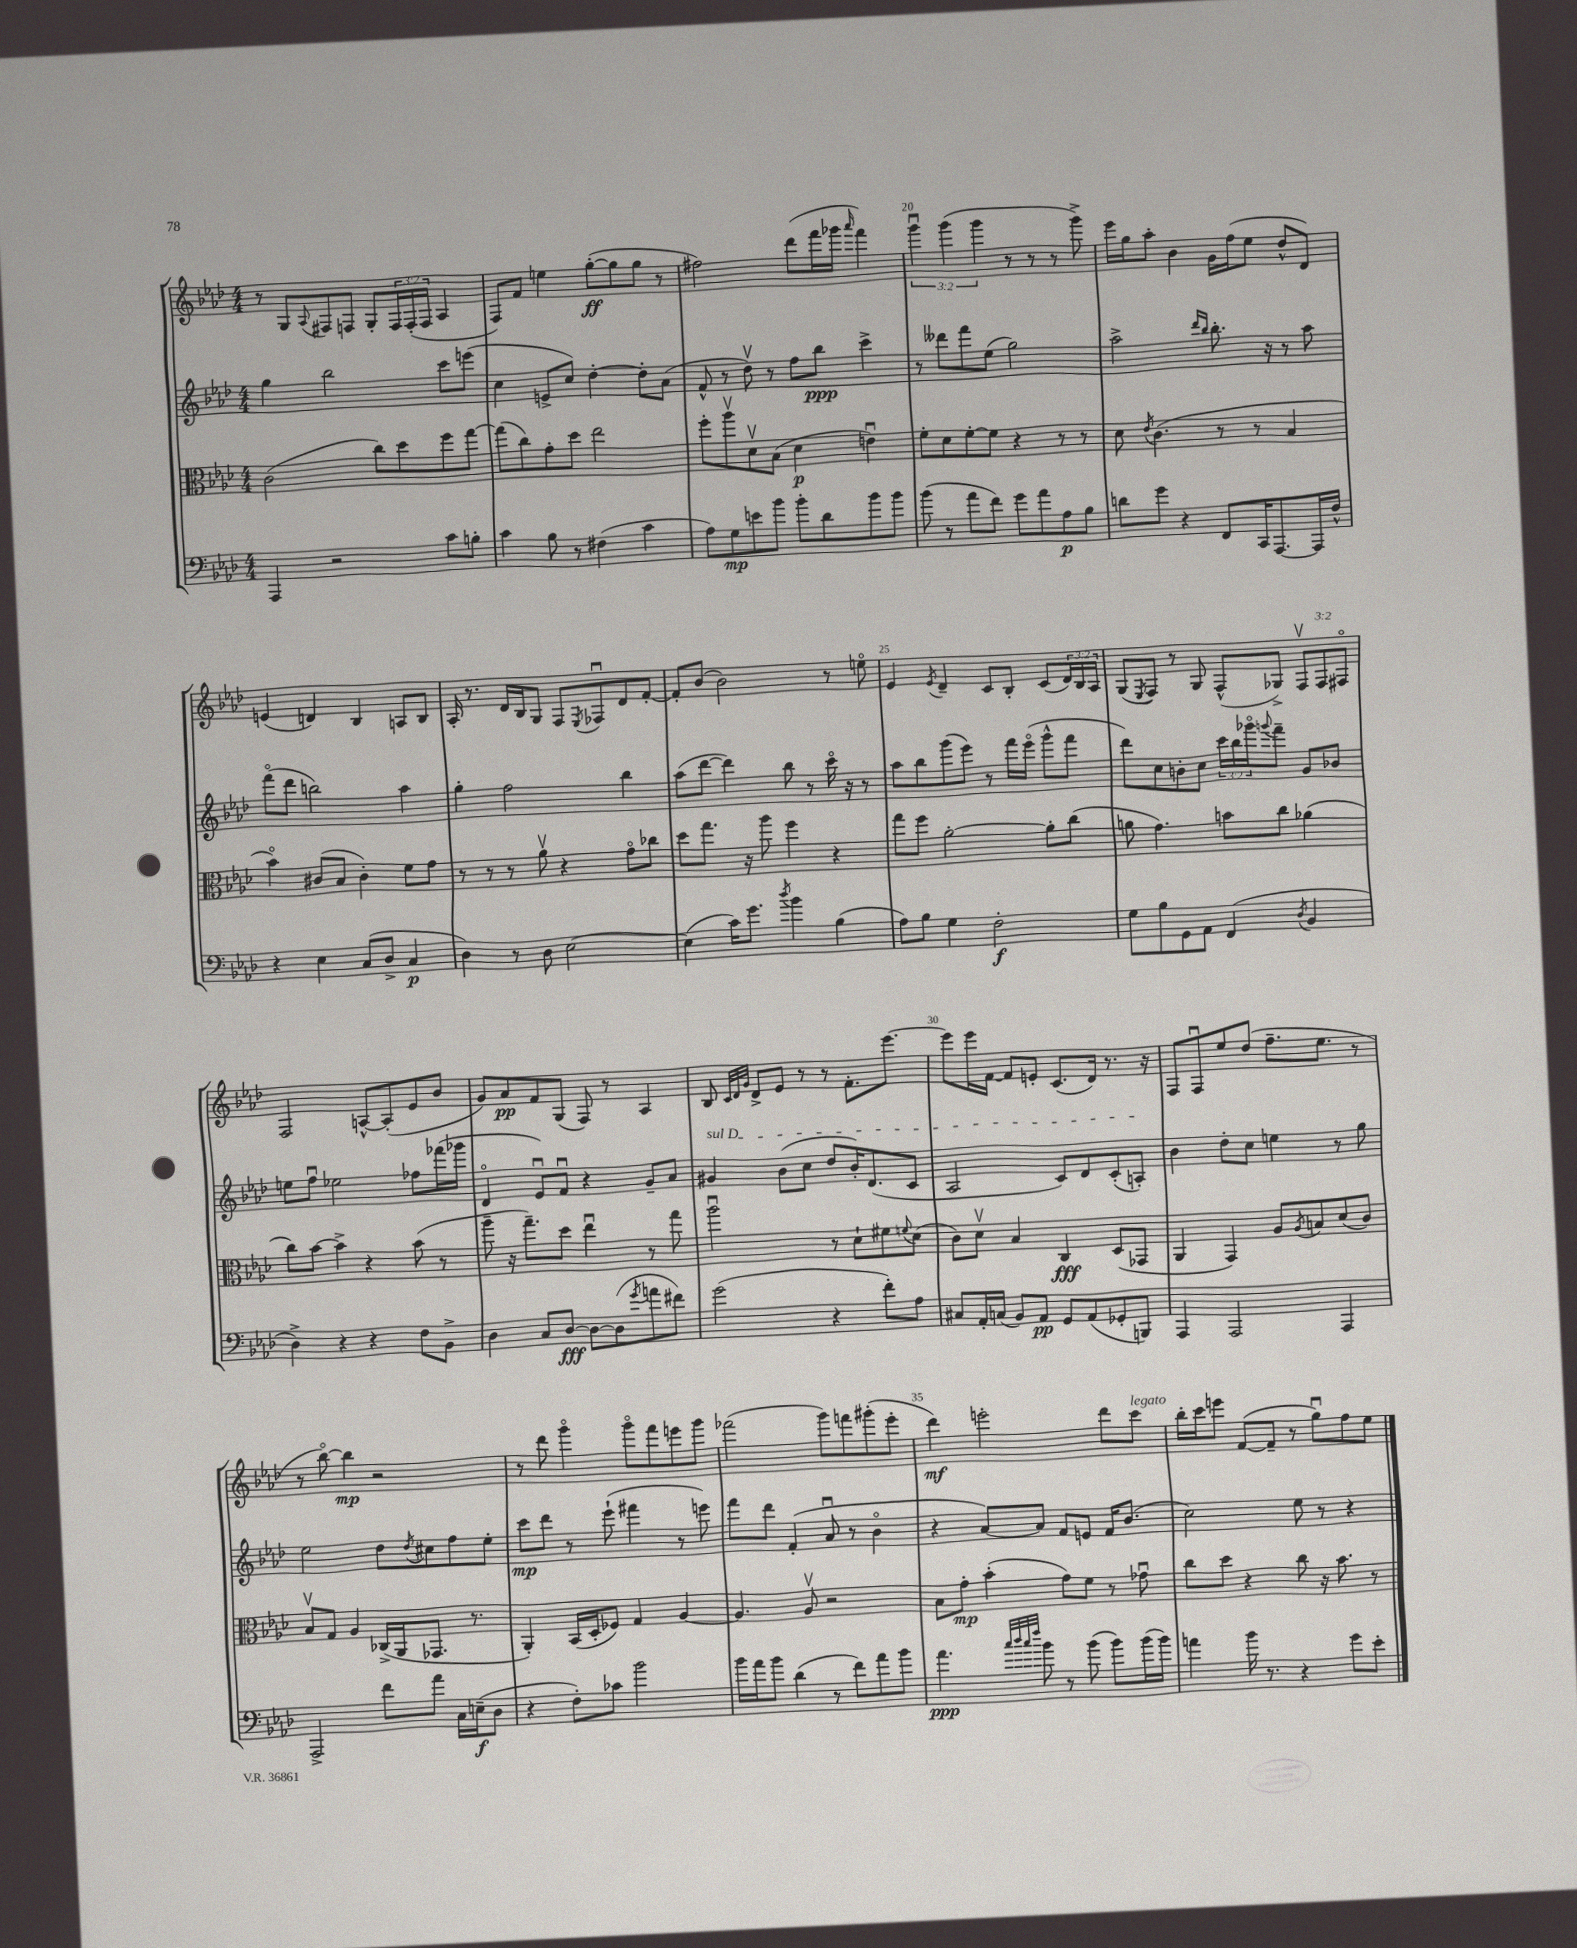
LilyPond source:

<<
\new StaffGroup <<
\new Staff = "s0" {
    \clef treble \key aes \major \numericTimeSignature \time 4/4 \override Staff.TupletNumber.text = #tuplet-number::calc-fraction-text
    r8 g8 \appoggiatura { aes8 } fis8 f8 g8-. \tuplet 3/2 { f16 f16-.( f16 } aes4 |
    f8) f'8 e''4 g''8~-.\ff( g''8 g''8 r8 |
    fis''2) des'''8( f'''16 ges'''16 \grace { aes'''16 } f'''4) |
    \tuplet 3/2 { g'''4\downbow g'''4( g'''4 } r8 r8 r8 g'''8->) |
    ees'''16 g''16 aes''8-. bes'4 g'16 f''16( ees''8 des''8-^ des'8) |
    e'4( d'4) bes4 a8 bes8 |
    aes16-. r8. des'16 bes16 g8 f8 \acciaccatura { ees8 } fes8\downbow des'8 f'8~-. |
    f'8-. bes'8( bes'2) r8 e''8\flageolet |
    ees'4 \acciaccatura { ees'8 } des'4-- c'8 bes8-. c'8( \tuplet 3/2 { des'16) bes16 aes16 } |
    g8( \acciaccatura { ees8 } f8) r8 g8 f8-^( ges8->) \tuplet 3/2 { f8\upbow f8 fis8\flageolet } |
    f2 a8~-^ a8-.( ees'8 bes'8 |
    g'8) aes'8\pp f'8 g8( f8) r8 aes4 |
    bes8 \grace { c'32 des'32 g'32 } des'8-> ees'8 r8 r8 f'8.-. ees'''8.~ |
    ees'''8 ees'''16 f'16~ f'8 e'8-. c'8.( des'16) r8. r16 |
    f8 f8\downbow ees''8 des''8( f''8.-- ees''8. r8 |
    r8 bes''8~\flageolet) bes''4\mp r2 |
    r8 des'''8 g'''4\flageolet g'''8\flageolet f'''8 e'''8 g'''8 |
    fes'''2( g'''8) f'''8 gis'''8-.( ees'''8-. |
    des'''4\mf) e'''2-. des'''8 c'''8^\markup { \italic "legato" } |
    bes''16-. c'''16 e'''8 f'8~( f'8-- r8 g''8\downbow) f''8 ees''8 \bar "|." |
}
\new Staff = "s1" {
    \clef treble \key aes \major \numericTimeSignature \time 4/4 \override Staff.TupletNumber.text = #tuplet-number::calc-fraction-text
    g''4 bes''2 c'''8 e'''8( |
    c''4 e'8-> c''8) des''4~-. des''8-. aes'8( |
    f'8-^ r8 des''8\upbow) r8 f''8 bes''8\ppp c'''4-> |
    r8 deses'''8 f'''8 ees''8( g''2) |
    aes''2-> \grace { des'''16 bes''16 } bes''8.-. r16 r8 aes''8 |
    f'''8\flageolet( des'''8 b''2) aes''4 |
    g''4-. f''2 bes''4 |
    aes''8( des'''8~ des'''4) bes''8 r8 c'''16\flageolet r16 r8 |
    aes''8 bes''8 g'''8( ees'''8) r8 f'''16 ees'''16\flageolet( g'''8-^ f'''8 |
    des'''8) c''8 b'8-. c''8 \tuplet 3/2 { c'''16 bes''16 ges'''16\flageolet } \appoggiatura { g'''8 } f'''8-- g'8 bes'8 |
    e''8 f''8\downbow ees''2 fes''8 fes'''16( ges'''16 |
    des'4\flageolet ees'8\downbow) f'8\downbow r4 g'8-- aes'8 |
    \once \override TextSpanner.bound-details.left.text = \markup { \italic "sul D" } gis'4\startTextSpan bes'8( c''8 des''8 bes'16-.) des'8.( c'8 |
    aes2 c'8) des'8 c'8-.( a8-.\stopTextSpan) |
    bes'4 des''8-. c''8 e''4 r8 g''8 |
    ees''2 des''8 \acciaccatura { des''8 } cis''8 f''8 ees''8-. |
    c'''8\mp des'''8 r8 ees'''8-!( fis'''4 r8 e'''8) |
    f'''8 des'''8 f'4-.( aes'8\downbow r8 bes'4\flageolet |
    r4 aes'8~) aes'8 f'8 e'8 f'16 bes'8.( |
    c''2) ees''8 r8 r4 \bar "|." |
}
\new Staff = "s2" {
    \clef alto \key aes \major \numericTimeSignature \time 4/4
    c'2( c''8) des''8 f''8 g''8~ |
    g''8( c''8) g'8-. des''8 ees''2 |
    f''8-. aes''8\upbow des'8\upbow bes8( des'4\p e'4\downbow) |
    f'8-. des'8 f'8~-. f'8 r4 r8 r8 |
    des'8 \acciaccatura { ees'8 } c'4.( r8 r8 bes4 |
    bes'4\flageolet) cis'8( bes8 cis'4-.) f'8 g'8 |
    r8 r8 r8 aes'8\upbow r4 g'8\flageolet ces''8 |
    des''8 g''8. r16 aes''8 f''4 r4 |
    g''8 f''8 aes'2~-. aes'8-. c''8( |
    a'8 g'4.) b'8 c''8 aes'4( |
    c''8) bes'8~ bes'4-> r4 bes'8( r8 |
    aes''8-- r16 g''8.--) des''8 ees''4\downbow r8 g''8 |
    aes''2\downbow r8 des'8-! fis'8 \appoggiatura { f'8 } des'8( |
    c'8) des'8\upbow bes4 c4\fff des8( ges,8 |
    aes,4 g,4) aes8 \acciaccatura { aes8 } b8 des'8( c'8) |
    bes8\upbow g8 aes4 ces16->( aes,16 ges,8. r8. |
    aes,4-.) bes,16( des16-. fes8) g4 aes4~ |
    aes4. aes8\upbow r2 |
    bes8 g'8-.\mp bes'4-.( g'8) f'8 r8 ges'8\downbow |
    c''8 des''8 r4 c''8 r16 bes'8. r8 \bar "|." |
}
\new Staff = "s3" {
    \clef bass \key aes \major \numericTimeSignature \time 4/4
    aes,,4 r2 c'8 b8-. |
    c'4 bes8 r8 fis4( c'4 |
    aes8) g8\mp e'8 bes'8 bes'8-. des'8 bes'8 bes'8 |
    bes'8( r8 aes'8 f'8) g'8 aes'8 aes8\p bes8 |
    d'8 g'8 r4 f,8 c,16 aes,,8.~ aes,,16 f16-^ |
    r4 ees4 c8( des8-> c4\p |
    des4) r8 des8 ees2~ |
    ees4( c'16) g'8. \acciaccatura { des''8 } bes'4 bes4( |
    aes8) bes8 g4 f2-.\f |
    g8 bes8 g,8 aes,8 f,4( \acciaccatura { des8 } bes,4 |
    des4->) r4 r4 f8 bes,8-> |
    des4 c8 des8~\fff des8~ des8( \acciaccatura { g'8 } a'8 fis'8) |
    g'2( r4 f'8-.) aes8 |
    cis8 aes,16-. c16( bes,8) aes,8\pp g,8 aes,8( ges,8-. b,,8) |
    aes,,4 aes,,2 aes,,4 |
    aes,,2-> f'8 aes'8 c16 e16--\f( des8 |
    r4 f8-.) ces'8 bes'2 |
    bes'16 aes'16 bes'8 des'4( r8 f'8) aes'8 bes'8 |
    aes'4.\ppp \grace { c''32 des''32 c''32 f''32 } bes'8 r8 bes'8( bes'8) bes'16( bes'16) |
    a'4 bes'16 r8. r4 g'8 ees'8-. \bar "|." |
}
>>
>>
\layout { \context { \Score currentBarNumber = #17 \override BarNumber.break-visibility = ##(#f #t #t) barNumberVisibility = #(every-nth-bar-number-visible 5) } }
